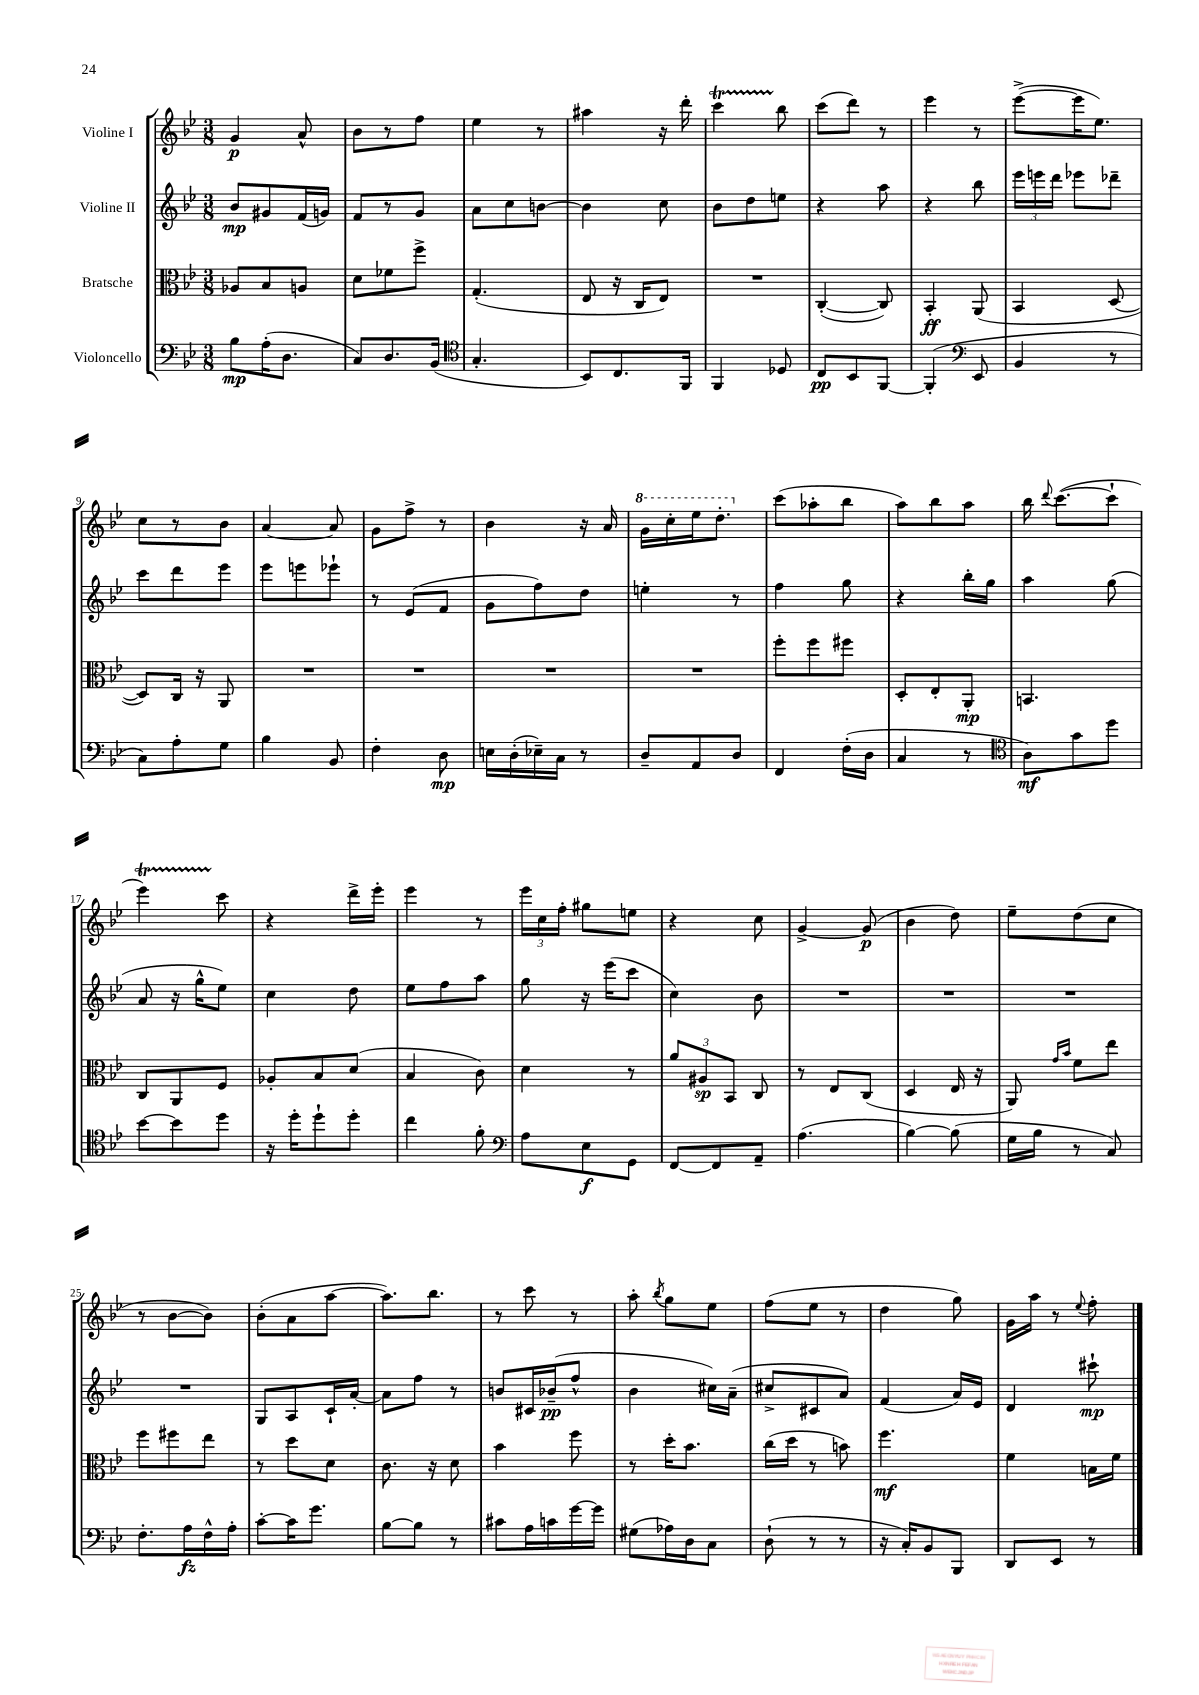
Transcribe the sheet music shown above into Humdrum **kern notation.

**kern	**dynam	**kern	**dynam	**kern	**dynam	**kern	**dynam
*part4	*part4	*part3	*part3	*part2	*part2	*part1	*part1
*staff4	*staff4	*staff3	*staff3	*staff2	*staff2	*staff1	*staff1
*I"Violoncello	*	*I"Bratsche	*	*I"Violine II	*	*I"Violine I	*
*clefF4	*	*clefC3	*	*clefG2	*	*clefG2	*
*k[b-e-]	*	*k[b-e-]	*	*k[b-e-]	*	*k[b-e-]	*
*M3/8	*	*M3/8	*	*M3/8	*	*M3/8	*
=1	=1	=1	=1	=1	=1	=1	=1
8B-\L	mp	8A-X/L	.	8b-/L	mp	4g/	p
(16A'\K	.	8B-/	.	8g#X/	.	.	.
8.D\J	.	.	.	.	.	.	.
.	.	8An/J	.	(16f/L	.	8a^^/	.
.	.	.	.	16gn/JJ)	.	.	.
=2	=2	=2	=2	=2	=2	=2	=2
8C/L)	.	8d\L	.	8f/L	.	8b-\L	.
8.D/	.	8f-X\	.	8r	.	8r	.
.	.	8ff^\J	.	8g/J	.	8ff\J	.
(16BB-/Jk	.	.	.	.	.	.	.
=3	=3	=3	=3	=3	=3	=3	=3
*clefC4	*	*	*	*	*	*	*
4.G'/	.	(4.G'/	.	8a\L	.	4ee-\	.
.	.	.	.	8cc\	.	.	.
.	.	.	.	[8bn\J	.	8r	.
=4	=4	=4	=4	=4	=4	=4	=4
8BB-/L)	.	8E-/	.	4b\]	.	4aa#X\	.
8.C/	.	16r	.	.	.	.	.
.	.	16C/KL	.	.	.	.	.
.	.	8E-/J)	.	8cc\	.	16r	.
16FF/Jk	.	.	.	.	.	16ddd'\	.
=5	=5	=5	=5	=5	=5	=5	=5
4FF/	.	4.r	.	8b-\L	.	4cccT\	.
.	.	.	.	8dd\	.	.	.
8D-X/	.	.	.	8een\J	.	8bb-\	.
=6	=6	=6	=6	=6	=6	=6	=6
8C/L	pp	([4C'/	.	4r	.	(8ccc\L	.
8BB-/	.	.	.	.	.	8ddd\J)	.
[8FF/J	.	8C/])	.	8aa\	.	8r	.
=7	=7	=7	=7	=7	=7	=7	=7
(4FF'/]	.	4BB-'/	ff	4r	.	4eee-\	.
*clefF4	*	*	*	*	*	*	*
8EE-/	.	(8AA/	.	8bb-\	.	8r	.
=8	=8	=8	=8	=8	=8	=8	=8
4BB-/	.	4BB-/	.	24eee-\LL	.	([8eee-^\L	.
.	.	.	.	24eeen\	.	.	.
.	.	.	.	24ddd\JJ	.	.	.
.	.	.	.	8eee-X\L	.	16eee-\K]	.
.	.	.	.	.	.	8.ee-\J)	.
8r	.	[8D/	.	8ddd-X~\J	.	.	.
!!LO:LB:g=z
=9	=9	=9	=9	=9	=9	=9	=9
8C\L)	.	8D/L])	.	8ccc\L	.	8cc\L	.
8A'\	.	16C/Jk	.	8ddd\	.	8r	.
.	.	16r	.	.	.	.	.
8G\J	.	8AA/	.	8eee-\J	.	8b-\J	.
=10	=10	=10	=10	=10	=10	=10	=10
4B-\	.	4.r	.	8eee-\L	.	[4a/	.
.	.	.	.	8eeen\	.	.	.
8BB-/	.	.	.	8eee-X`\J	.	8a/]	.
=11	=11	=11	=11	=11	=11	=11	=11
4F'\	.	4.r	.	8r	.	8g\L	.
.	.	.	.	(8e-/L	.	8ff^\J	.
8D\	mp	.	.	8f/J	.	8r	.
=12	=12	=12	=12	=12	=12	=12	=12
16En\LL	.	4.r	.	8g\L	.	4b-\	.
(16D'\	.	.	.	.	.	.	.
16E-X~\)	.	.	.	8ff\)	.	.	.
16C\JJ	.	.	.	.	.	.	.
8r	.	.	.	8dd\J	.	16r	.
.	.	.	.	.	.	16a/	.
=13	=13	=13	=13	=13	=13	=13	=13
*	*	*	*	*	*	*8va	*
8D~/L	.	4.r	.	4een'\	.	16gg\LL	.
.	.	.	.	.	.	16ccc'\	.
8AA/	.	.	.	.	.	16eee-\J	.
.	.	.	.	.	.	8.ddd'\J	.
8D/J	.	.	.	8r	.	.	.
=14	=14	=14	=14	=14	=14	=14	=14
*	*	*	*	*	*	*X8va	*
4FF/	.	8ff'\L	.	4ff\	.	(8ccc\L	.
.	.	8ff\	.	.	.	8aa-X'\	.
(16F'\LL	.	8ff#X\J	.	8gg\	.	8bb-\J	.
16D\JJ	.	.	.	.	.	.	.
=15	=15	=15	=15	=15	=15	=15	=15
4C/	.	8D'/L	.	4r	.	8aa\L)	.
.	.	8E-'/	.	.	.	8bb-\	.
8r	.	8AA'/J	mp	16bb-'\LL	.	8aa\J	.
.	.	.	.	16gg\JJ	.	.	.
=16	=16	=16	=16	=16	=16	=16	=16
*clefC4	*	*	*	*	*	*	*
8A\L)	mf	4.BBn/	.	4aa\	.	16bb-\	.
.	.	.	.	.	.	8qqddd/	.
.	.	.	.	.	.	([8.ccc\L	.
8g\	.	.	.	.	.	.	.
8dd\J	.	.	.	(8gg\	.	8ccc`\J]	.
!!LO:LB:g=z
=17	=17	=17	=17	=17	=17	=17	=17
[8b-\L	.	8C/L	.	8a/	.	4eee-T\)	.
8b-\]	.	8AA/	.	16r	.	.	.
.	.	.	.	16gg^^\KL	.	.	.
8dd\J	.	8F/J	.	8ee-\J)	.	8ccc\	.
=18	=18	=18	=18	=18	=18	=18	=18
16r	.	8A-X'/L	.	4cc\	.	4r	.
16dd'\KL	.	.	.	.	.	.	.
8dd`\	.	8B-/	.	.	.	.	.
8dd'\J	.	(8d/J	.	8dd\	.	16ddd^\LL	.
.	.	.	.	.	.	16eee-'\JJ	.
=19	=19	=19	=19	=19	=19	=19	=19
4cc\	.	4B-/	.	8ee-\L	.	4eee-\	.
.	.	.	.	8ff\	.	.	.
8f'\	.	8c\)	.	8aa\J	.	8r	.
=20	=20	=20	=20	=20	=20	=20	=20
*clefF4	*	*	*	*	*	*	*
8A\L	.	4d\	.	8gg\	.	24eee-\LL	.
.	.	.	.	.	.	24cc\	.
.	.	.	.	.	.	24ff'\JJ	.
8E-\	f	.	.	16r	.	8gg#X\L	.
.	.	.	.	(16eee-\KL	.	.	.
8GG\J	.	8r	.	8ccc\J	.	8een\J	.
=21	=21	=21	=21	=21	=21	=21	=21
[8FF/L	.	12a/L	.	4cc\)	.	4r	.
.	.	12A#X/	sp	.	.	.	.
8FF/]	.	.	.	.	.	.	.
.	.	12BB-/J	.	.	.	.	.
8AA~/J	.	8C/	.	8b-\	.	8cc\	.
=22	=22	=22	=22	=22	=22	=22	=22
(4.A\	.	8r	.	4.r	.	[4g^/	.
.	.	8E-/L	.	.	.	.	.
.	.	(8C/J	.	.	.	(8g/]	p
=23	=23	=23	=23	=23	=23	=23	=23
[4B-\)	.	4D/	.	4.r	.	4b-\	.
(8B-\]	.	16E-/	.	.	.	8dd\)	.
.	.	16r	.	.	.	.	.
=24	=24	=24	=24	=24	=24	=24	=24
16G\LL	.	8AA/)	.	4.r	.	8ee-~\L	.
16B-\JJ	.	.	.	.	.	.	.
.	.	16qqg/LL	.	.	.	.	.
.	.	16qqb-/JJ	.	.	.	.	.
8r	.	8f\L	.	.	.	(8dd\	.
8C/)	.	8ee-\J	.	.	.	8cc\J	.
!!LO:LB:g=z
=25	=25	=25	=25	=25	=25	=25	=25
8.F'\L	.	8ff\L	.	4.r	.	8r	.
.	.	8ff#X\	.	.	.	[8b-\L	.
16A\L	fz	.	.	.	.	.	.
16F^^\	.	8ee-\J	.	.	.	8b-\J])	.
16A'\JJ	.	.	.	.	.	.	.
=26	=26	=26	=26	=26	=26	=26	=26
[8c'\L	.	8r	.	8G/L	.	(8b-'\L	.
16c\K]	.	8dd\L	.	8A/	.	8a\	.
8.g\J	.	.	.	.	.	.	.
.	.	8d\J	.	16c`/L	.	[8aa\J	.
.	.	.	.	[16a'/JJ	.	.	.
=27	=27	=27	=27	=27	=27	=27	=27
[8B-\L	.	8.c\	.	8a\L]	.	8.aa\L])	.
8B-\J]	.	.	.	8ff\J	.	.	.
.	.	16r	.	.	.	8.bb-\J	.
8r	.	8d\	.	8r	.	.	.
=28	=28	=28	=28	=28	=28	=28	=28
8c#X\L	.	4b-\	.	8bn/L	.	8r	.
16A\L	.	.	.	16c#X/L	.	8ccc\	.
16cn\	.	.	.	(16b-X~/J	pp	.	.
[16g\	.	8ff\	.	8ff^^/J	.	8r	.
16g\JJ]	.	.	.	.	.	.	.
=29	=29	=29	=29	=29	=29	=29	=29
(8G#X\L	.	8r	.	4b-\	.	8aa'\	.
.	.	.	.	.	.	8qbb-/	.
16A-X\L)	.	16dd'\KL	.	.	.	8gg\L	.
16D\J	.	8.b-\J	.	.	.	.	.
8C\J	.	.	.	16cc#X\LL)	.	8ee-\J	.
.	.	.	.	(16a~\JJ	.	.	.
=30	=30	=30	=30	=30	=30	=30	=30
(8D`\	.	(16cc\LL	.	8cc#X^/L	.	(8ff\L	.
.	.	16dd\JJ	.	.	.	.	.
8r	.	8r	.	8c#X/	.	8ee-\J	.
8r	.	8bn\)	.	8a/J)	.	8r	.
=31	=31	=31	=31	=31	=31	=31	=31
16r	.	4.ff\	mf	(4f/	.	4dd\	.
16C'/KL)	.	.	.	.	.	.	.
8BB-/	.	.	.	.	.	.	.
8BBB-/J	.	.	.	16a/LL)	.	8gg\)	.
.	.	.	.	16e-/JJ	.	.	.
=32	=32	=32	=32	=32	=32	=32	=32
8DD/L	.	4f\	.	4d/	.	16g\LL	.
.	.	.	.	.	.	16aa\JJ	.
8EE-/J	.	.	.	.	.	8r	.
.	.	.	.	.	.	8qqee-/	.
8r	.	16Bn\LL	.	8ccc#X`\	mp	8ff'\	.
.	.	16f\JJ	.	.	.	.	.
==	==	==	==	==	==	==	==
*-	*-	*-	*-	*-	*-	*-	*-
